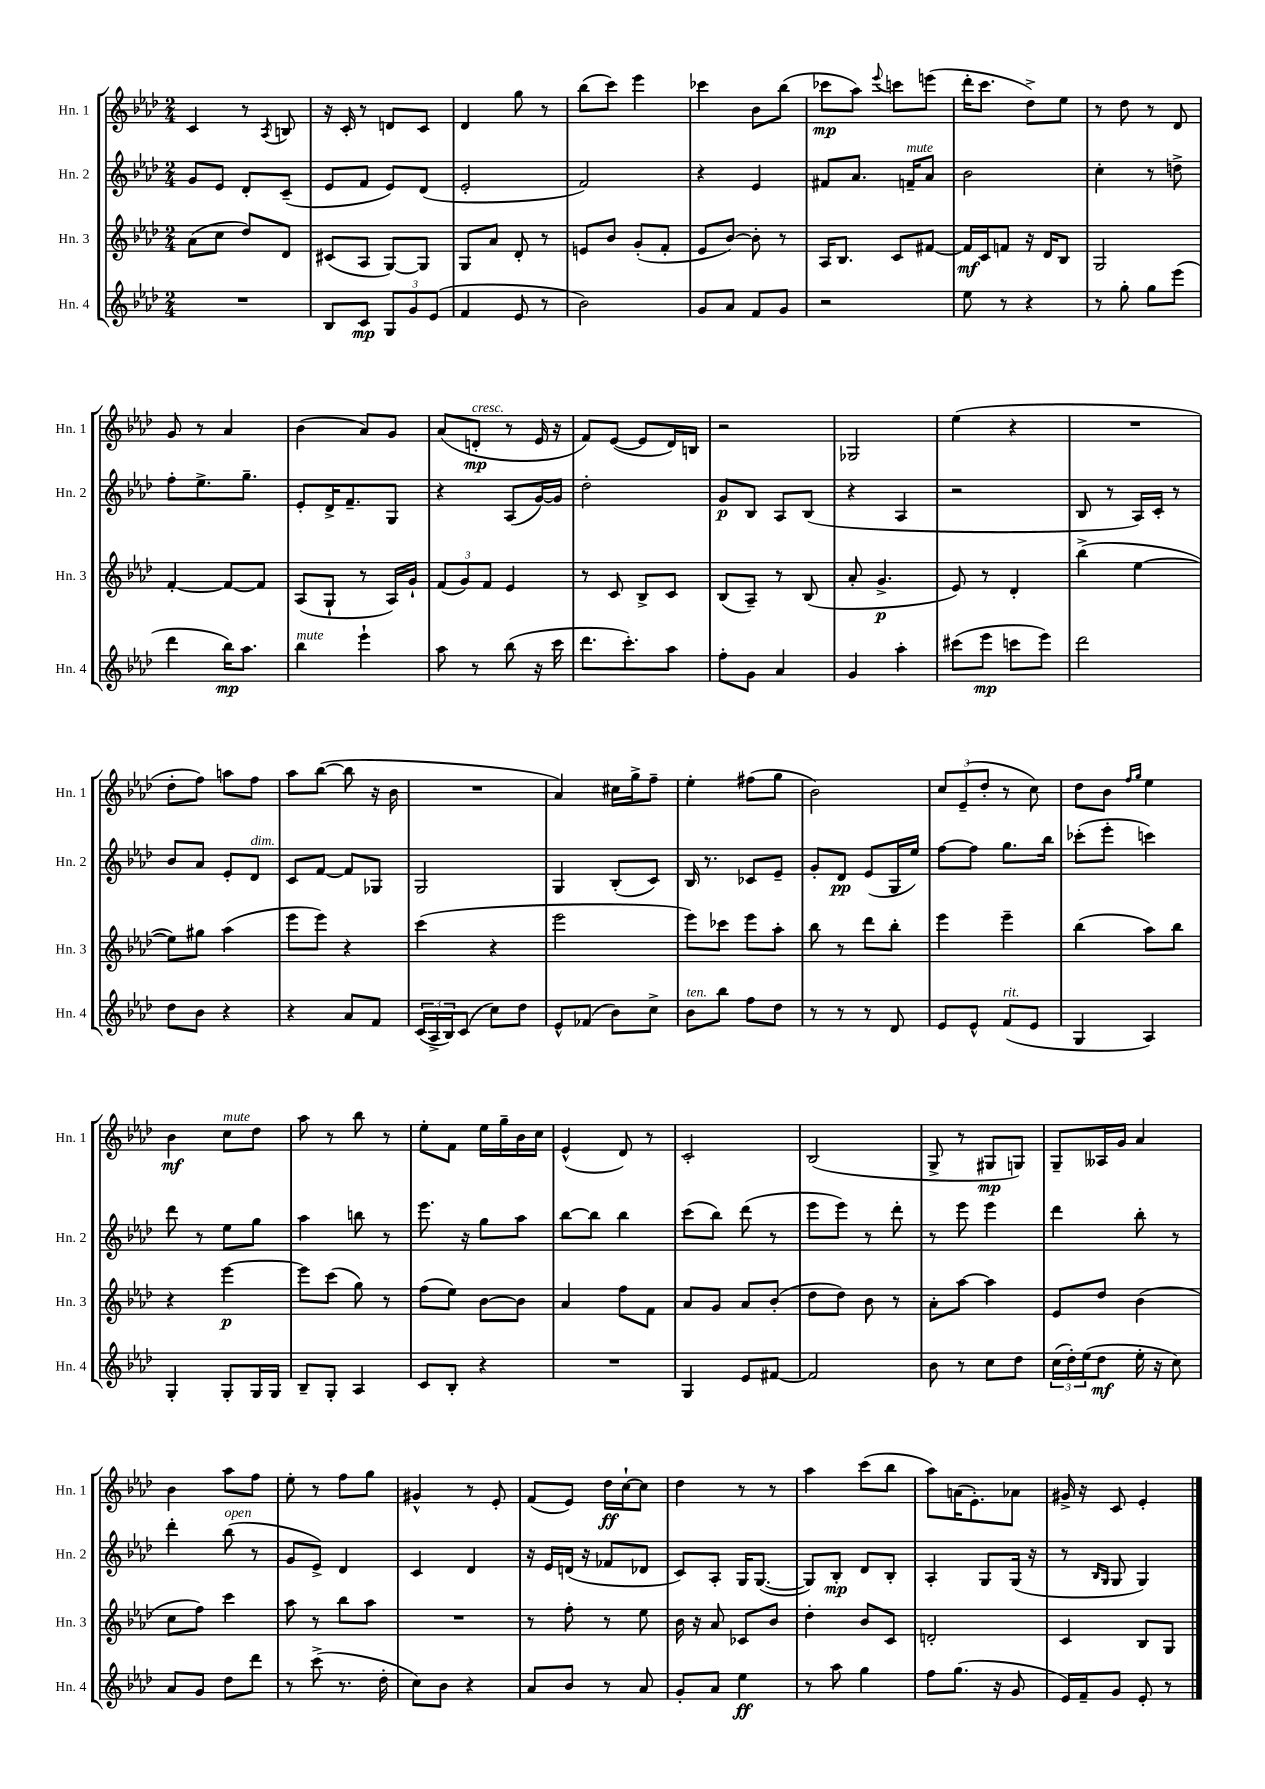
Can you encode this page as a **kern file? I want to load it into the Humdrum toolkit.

**kern	**kern	**kern	**kern
*staff4	*staff3	*staff2	*staff1
*clefG2	*clefG2	*clefG2	*clefG2
*k[b-e-a-d-]	*k[b-e-a-d-]	*k[b-e-a-d-]	*k[b-e-a-d-]
*M2/4	*M2/4	*M2/4	*M2/4
2r	(8a-	8g	4c
.	8cc	8e-	.
.	8dd-)	8d-'	8r
.	.	.	8qA-
.	8d-	(8c~	8B
=	=	=	=
8B-	(8c#	8e-	16r
.	.	.	16c'
8c	8A-	8f	8r
12G	[8G)	8e-)	8d
12g	.	.	.
.	8G]	(8d-	8c
(12e-	.	.	.
=	=	=	=
4f	8G	2e-'	4d-
.	8a-	.	.
8e-	8d-'	.	8gg
8r	8r	.	8r
=	=	=	=
2b-)	8e	2f)	(8bb-
.	8b-	.	8ccc)
.	(8g'	.	4eee-
.	8f'	.	.
=	=	=	=
8g	8e-	4r	4ccc-
8a-	[8b-)	.	.
8f	8b-']	4e-	8b-
8g	8r	.	(8bb-
=	=	=	=
2r	16A-	8f#	8ccc-
.	8.B-	.	.
.	.	8.a-	8aa-)
.	.	.	8qqeee-
.	8c	.	8ccc
.	.	16f~	.
.	[8f#	8a-	(8eee
=	=	=	=
8ee-	16f#]	2b-	16ddd-'
.	16c	.	8.ccc
8r	8f	.	.
4r	16r	.	8dd-^)
.	16d-	.	.
.	8B-	.	8ee-
=	=	=	=
8r	2G	4cc'	8r
8gg'	.	.	8dd-
8gg	.	8r	8r
(8eee-	.	8dd^	8d-
=	=	=	=
4ddd-	[4f'	8ff'	8g
.	.	8.ee-^	8r
16bb-)	8f_	.	4a-
8.aa-	.	8.gg~	.
.	8f]	.	.
=	=	=	=
4bb-	(8A-	8e-'	(4b-
.	8G`	16d-^	.
.	.	8.f~	.
4eee-`	8r	.	8a-)
.	16A-)	8G	8g
.	16g`	.	.
=	=	=	=
8aa-	(12f	4r	(8a-
.	12g)	.	.
8r	.	.	8d'
.	12f	.	.
(8bb-	4e-	(8A-	8r
16r	.	[16g)	16e-
16ccc	.	16g]	16r
=	=	=	=
8.ddd-	8r	2dd-'	8f)
.	8c	.	([8e-
8.ccc')	.	.	.
.	8B-^	.	8e-]
8aa-	8c	.	16d-)
.	.	.	16B
=	=	=	=
8ff'	(8B-	8g	2r
8g	8A-~)	8B-	.
4a-	8r	8A-	.
.	(8B-	(8B-	.
=	=	=	=
4g	8a-'	4r	2G-
.	4.g^	.	.
4aa-'	.	4A-	.
=	=	=	=
(8ccc#	8e-)	2r	(4ee-
8eee-	8r	.	.
8ccc	4d-'	.	4r
8eee-)	.	.	.
=	=	=	=
2ddd-	(4bb-^	8B-	2r
.	.	8r	.
.	[4ee-	16A-)	.
.	.	16c'	.
.	.	8r	.
=	=	=	=
8dd-	8ee-])	8b-	8dd-'
8b-	8gg#	8a-	8ff)
4r	(4aa-	8e-'	8aa
.	.	8d-	8ff
=	=	=	=
4r	8eee-	8c	8aa-
.	8eee-)	[8f	([8bb-
8a-	4r	8f]	8bb-]
8f	.	8G-	16r
.	.	.	16b-
=	=	=	=
(24c	(4ccc	2G	2r
24A-^	.	.	.
24B-)	.	.	.
(8c	.	.	.
8cc)	4r	.	.
8dd-	.	.	.
=	=	=	=
8e-^^	2eee-	4G	4a-)
(8f-	.	.	.
8b-)	.	(8B-'	16cc#
.	.	.	16gg^
8cc^	.	8c)	8ff~
=	=	=	=
8b-	8eee-)	16B-	4ee-'
.	.	8.r	.
8bb-	8ccc-	.	.
8ff	8eee-	8c-	(8ff#
8dd-	8aa-'	8e-~	8gg
=	=	=	=
8r	8bb-	8g'	2b-)
8r	8r	8d-	.
8r	8ddd-	(8e-	.
8d-	8bb-'	16G	.
.	.	16ee-)	.
=	=	=	=
8e-	4eee-	[8ff	12cc
.	.	.	(12e-~
8e-^^	.	8ff]	.
.	.	.	12dd-'
(8f	4eee-~	8.gg	8r
8e-	.	.	8cc)
.	.	16bb-	.
=	=	=	=
4G	(4bb-	(8ccc-'	8dd-
.	.	8eee-'	8b-
.	.	.	16qqff
.	.	.	16qqgg
4A-)	8aa-)	4ccc)	4ee-
.	8bb-	.	.
=	=	=	=
4G'	4r	8ddd-	4b-
.	.	8r	.
8G'	[4eee-	8ee-	8cc
16G	.	8gg	8dd-
16G	.	.	.
=	=	=	=
8B-~	8eee-]	4aa-	8aa-
8G'	(8ccc	.	8r
4A-	8gg)	8bb	8bb-
.	8r	8r	8r
=	=	=	=
8c	(8ff	8.eee-	8ee-'
8B-'	8ee-)	.	8f
.	.	16r	.
4r	[8b-	8gg	16ee-
.	.	.	16gg~
.	8b-]	8aa-	16b-
.	.	.	16cc
=	=	=	=
2r	4a-	[8bb-	(4e-^^
.	.	8bb-]	.
.	8ff	4bb-	8d-)
.	8f	.	8r
=	=	=	=
4G	8a-	(8ccc	2c'
.	8g	8bb-)	.
8e-	8a-	(8ddd-	.
[8f#	(8b-'	8r	.
=	=	=	=
2f#]	8dd-	8eee-	(2B-
.	8dd-)	8eee-)	.
.	8b-	8r	.
.	8r	8ddd-'	.
=	=	=	=
8b-	8a-'	8r	8G^
8r	[8aa-	8eee-	8r
8cc	4aa-]	4eee-	8G#
8dd-	.	.	8G)
=	=	=	=
(24cc	8e-	4ddd-	8G~
24dd-')	.	.	.
(24ee-	.	.	.
8dd-	8dd-	.	16A--
.	.	.	16g
16ee-'	(4b-	8bb-'	4a-
16r	.	.	.
8cc)	.	8r	.
=	=	=	=
8a-	8cc	4ddd-'	4b-
8g	8ff)	.	.
8dd-	4ccc	(8bb-	8aa-
8ddd-	.	8r	8ff
=	=	=	=
8r	8aa-	8g	8ee-'
(8ccc^	8r	8e-^)	8r
8.r	8bb-	4d-	8ff
.	8aa-	.	8gg
16dd-'	.	.	.
=	=	=	=
8cc)	2r	4c	4g#^^
8b-	.	.	.
4r	.	4d-	8r
.	.	.	8e-'
=	=	=	=
8a-	8r	16r	(8f
.	.	16e-	.
8b-	8ff'	(16d	8e-)
.	.	16r	.
8r	8r	8f-	16dd-
.	.	.	[16cc`
8a-	8ee-	8d-	8cc]
=	=	=	=
8g'	16b-	8c)	4dd-
.	16r	.	.
8a-	8a-	8A-'	.
4ee-	8c-	16G	8r
.	.	([8.G	.
.	8b-	.	8r
=	=	=	=
8r	4dd-'	8G])	4aa-
8aa-	.	8B-'	.
4gg	8b-	8d-	(8ccc
.	8c	8B-'	8bb-
=	=	=	=
8ff	2d'	4A-'	8aa-)
(8.gg	.	.	(16a
.	.	.	8.e-')
.	.	8G	.
16r	.	.	.
8g	.	(16G	8a-
.	.	16r	.
=	=	=	=
16e-)	4c	8r	16g#^
16f~	.	.	16r
.	.	16qqB-	.
.	.	16qqG	.
8g	.	8G	8c
8e-'	8B-	4G)	4e-'
8r	8G	.	.
==	==	==	==
*-	*-	*-	*-
